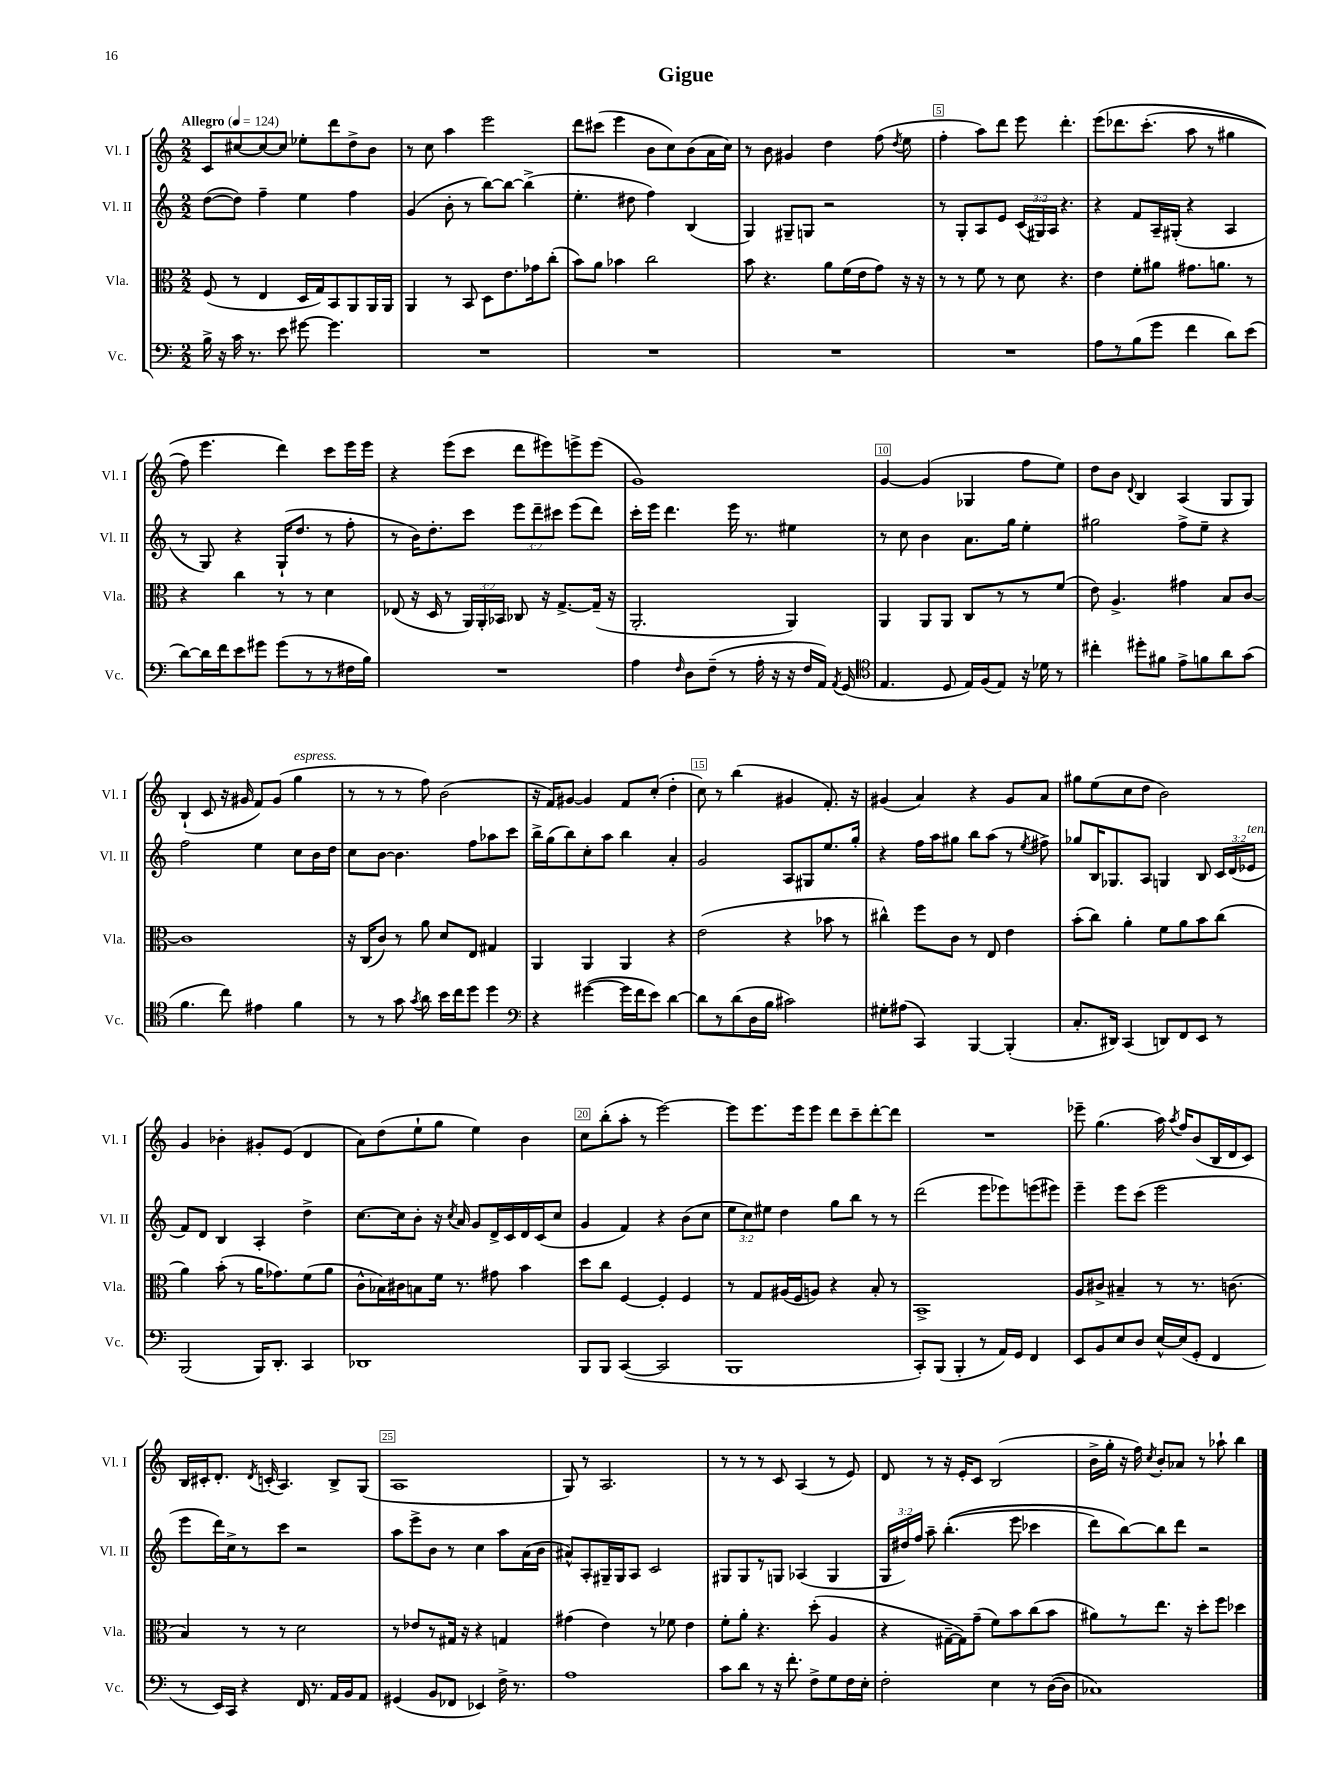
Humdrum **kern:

**kern	**kern	**kern	**kern
*staff4	*staff3	*staff2	*staff1
*clefF4	*clefC3	*clefG2	*clefG2
*k[]	*k[]	*k[]	*k[]
*M2/2	*M2/2	*M2/2	*M2/2
*MM124	*MM124	*MM124	*MM124
16B^	(8F	([8dd	8c
16r	.	.	.
16c	8r	8dd])	[8cc#
8.r	.	.	.
.	4E	4ff~	8cc#_
8e	.	.	8cc#]
[8g#	16D	4ee	8ee-'
.	16G)	.	.
4.g#]	8BB	.	8ddd
.	8AA	4ff	8dd^
.	16AA	.	8b
.	16AA	.	.
=	=	=	=
1r	4AA	(4g	8r
.	.	.	8cc
.	8r	8b'	4aa
.	8BB	8r	.
.	8D	[8bb)	2eee
.	8.e	8bb_	.
.	.	(4bb^]	.
.	16g-	.	.
.	(8cc'	.	.
=	=	=	=
1r	8b)	4.ee'	8ddd
.	8a	.	(8ccc#
.	4b-	.	4eee
.	.	8dd#	.
.	2cc	4ff)	8b
.	.	.	8cc)
.	.	(4B	(8b
.	.	.	16a
.	.	.	16cc)
=	=	=	=
1r	8b	4G)	8r
.	4.r	.	8b
.	.	8G#~	4g#
.	.	8G	.
.	8a	2r	4dd
.	(16f	.	.
.	16e	.	.
.	8g)	.	(8ff
.	.	.	8qdd
.	16r	.	8ee
.	16r	.	.
=	=	=	=
1r	8r	8r	4ff'
.	8r	8G'	.
.	8f	8A	8aa)
.	8r	8e	8ddd
.	8d	(24c	8eee
.	.	24G#)	.
.	.	24A	.
.	4.r	4.r	4.ddd'
=	=	=	=
8A	4e	4r	&(8eee
8r	.	.	8.ddd-
(8B	8f'	8f	.
.	.	.	(8.ccc'
8g	8a#	16A~	.
.	.	(16G#'	.
4f	8.g#	4r	8aa
.	.	.	8r
.	8.a	.	.
8d)	.	4A	4gg#
(8e	8r	.	.
=	=	=	=
[8d)	4r	8r	8ff)
16d]	.	8G)	4.eee
16f	.	.	.
8e	4cc	4r	.
8g#	.	.	.
(8g#	8r	(16G`	4ddd&)
.	.	8.dd	.
8r	8r	.	.
8r	4d	8r	8ccc
16F#	.	8ff'	16eee
16B)	.	.	16eee
=	=	=	=
1r	(8E-	8r	4r
.	16r	16b)	.
.	16D	8.dd'	.
.	8r	.	(8eee
.	24AA)	8ccc	8ccc
.	24AA'	.	.
.	24BB-	.	.
.	8C-	12eee	8ddd
.	.	12ddd~	.
.	16r	.	8eee#)
.	.	12ccc#	.
.	[8.G^	.	.
.	.	(8eee	8eee^
.	(16G~]	8ddd)	(8eee
.	16r	.	.
=	=	=	=
4A	2.AA'	16ccc'	1g)
.	.	16eee	.
.	.	4.ddd	.
16qqF	.	.	.
8D	.	.	.
(8F~	.	.	.
8r	.	16eee	.
.	.	8.r	.
16A'	.	.	.
16r	.	.	.
16r	4AA)	4ee#	.
16F	.	.	.
16AA)	.	.	.
8qAA	.	.	.
(16GG	.	.	.
=	=	=	=
*clefC4	*	*	*
4.E	4AA	8r	[4g
.	.	8cc	.
.	8AA	4b	(4g]
8D	8AA	.	.
16E)	8C	8.a	4G-
(16F	.	.	.
8E)	8r	.	.
.	.	16gg	.
16r	8r	4ee'	8ff
16d-	.	.	.
8r	(8f	.	8ee)
=	=	=	=
4cc#'	8e)	2gg#	8dd
.	4.A^	.	8b
.	.	.	8qqd
8dd#'	.	.	4B
8f#	.	.	.
8e^	4g#	8ff^	(4A
8f	.	8ee~	.
8a	8B	4r	8G
(8g	[8c	.	8G)
=	=	=	=
4.f	1c]	2ff	(4B`
.	.	.	8c
8cc)	.	.	16r
.	.	.	16g#
4e#	.	4ee	8f)
.	.	.	(8g#
4f	.	8cc	4gg
.	.	16b	.
.	.	16dd	.
=	=	=	=
8r	16r	8cc	8r
.	(16C	.	.
8r	8c)	[8b	8r
8g	8r	4.b]	8r
8qg	.	.	.
8a	8a	.	8ff)
16b	8d	.	(2b
16cc	.	.	.
8dd	8E	8ff	.
4dd	4G#	8aa-	.
.	.	8ccc	.
=	=	=	=
*clefF4	*	*	*
4r	4AA	16bb^	16r
.	.	(16gg	16f)
.	.	8bb)	[8g#
([4g#	4AA	8cc'	4g#]
.	.	8aa	.
16g#]	4AA	4bb	8f
16f	.	.	.
8e)	.	.	(8cc'
[4d	4r	4a'	4dd'
=	=	=	=
8d]	(2e	2g	8cc)
8r	.	.	8r
(8d	.	.	(4bb
16D	.	.	.
16B	.	.	.
2c#)	4r	8A	4g#
.	.	8G#	.
.	8b-	8.ee	8.f')
.	8r	.	.
.	.	16gg'	16r
=	=	=	=
8G#'	4cc#^^)	4r	(4g#
(8A#	.	.	.
4CC)	8ff	16ff	4a)
.	.	16aa	.
.	8c	8gg#	.
[4BBB	8r	8bb	4r
.	8E	(8aa	.
(4BBB']	4e	8r	8g#
.	.	8qee	.
.	.	8ff#^)	8a
=	=	=	=
8.C'	(8b'	8gg-	8gg#
.	8cc)	16B	(8ee
16DD#)	.	8.G-	.
(4CC	4a'	.	8cc
.	.	8A	8dd
8DD)	8f	4G	2b)
8FF	8a	.	.
8EE	8b	8B	.
8r	(8cc	24c	.
.	.	(24d	.
.	.	24e-	.
=	=	=	=
(2BBB	4a)	8f)	4g
.	.	8d	.
.	(8b'	4B	4b-'
.	8r	.	.
16BBB)	16a	4A'	8g#'
8.DD'	8.g-)	.	.
.	.	.	(8e
4CC	(8f	4dd^	4d
.	8a	.	.
=	=	=	=
1DD-	8c^^	[8.cc	8a)
.	16B-)	.	(8dd
.	16c#	16cc]	.
.	8B	8b'	8ee`
.	16f	16r	8gg
.	.	8qcc	.
.	8.r	16a	.
.	.	8g	4ee)
.	8g#	16d^	.
.	.	16c	.
.	4b	16d	4b
.	.	(16c	.
.	.	8cc	.
=	=	=	=
8BBB	8dd	4g	8cc
8BBB	8cc	.	(8bb'
([4CC	[4F	4f)	8aa'
.	.	.	8r
2CC]	4F']	4r	[2eee)
.	4F	(8b	.
.	.	8cc	.
=	=	=	=
1BBB	8r	12ee	8eee]
.	.	12cc)	.
.	8G	.	8.eee
.	.	12ee#	.
.	(16A#	4dd	.
.	16F	.	16eee
.	8A)	.	8eee
.	4r	8gg	8ddd
.	.	8bb	8ccc~
.	8B'	8r	[8ddd'
.	8r	8r	8ddd]
=	=	=	=
8CC')	1BB^	(2ddd	1r
(8BBB	.	.	.
4BBB'	.	.	.
8r	.	8eee	.
16AA)	.	8eee-)	.
16GG	.	.	.
4FF	.	(8eee	.
.	.	8eee#)	.
=	=	=	=
8EE	8A	4eee~	8eee-~
8BB	8c#^	.	(4.gg
8E	4B#~	8eee	.
8D	.	(8ccc	.
[16E^^	8r	2eee	16aa)
.	.	.	8qaa
(16E]	.	.	16ff
8GG'	8.r	.	(8b
4FF	.	.	16B
.	(8.c	.	16d
.	.	.	8c)
=	=	=	=
8r	4B)	8eee	16B
.	.	.	16c#'
16EE)	.	16ddd)	8.d'
16CC	.	16cc^	.
4r	8r	8r	.
.	.	.	8qd
.	.	.	(16c'
.	8r	8ccc	4.A)
16FF	2d	2r	.
8.r	.	.	.
16AA	.	.	8B^
16BB	.	.	.
8AA	.	.	(8G
=	=	=	=
(4GG#	8r	8aa	1A
.	8e-	8eee^	.
8BB	8r	8b	.
8FF-	16G#	8r	.
.	16r	.	.
4EE-)	4r	4cc	.
16F^	4G	8aa	.
8.r	.	.	.
.	.	(16a	.
.	.	16b	.
=	=	=	=
1A	(4g#	8a#^^)	8G)
.	.	8A'	8r
.	4e)	16G#~	2.A
.	.	16G#	.
.	.	8A	.
.	8r	2c	.
.	8f-	.	.
.	4e	.	.
=	=	=	=
8c	8f'	8G#	8r
8d	8a'	8G#	8r
8r	4.r	8r	8r
16r	.	8G	8c
8.f'	.	.	.
.	.	(4A-	(4A
8F^	(8dd'	.	.
8G	4A	4G	8r
16F	.	.	8e)
16E'	.	.	.
=	=	=	=
2F'	4r	24G	8d
.	.	24dd#)	.
.	.	24ff	.
.	.	8aa~	8r
.	[16G#~	&((4.bb'	16r
.	16G#])	.	16e'
.	(8g~	.	8c
4E	8f)	.	(2B
.	8b	8eee	.
8r	(8cc	4ccc-	.
([16D	8b	.	.
16D]	.	.	.
=	=	=	=
1C-)	8a#)	8ddd)	16b^
.	.	.	16gg'
.	8r	[8bb&)	16r
.	.	.	16ff)
.	.	.	8qcc
.	8.ee	8bb]	8b'
.	.	8ddd	8a-
.	16r	.	.
.	8dd'	2r	8r
.	8ff	.	8aa-`
.	4dd-	.	4bb
==	==	==	==
*-	*-	*-	*-
